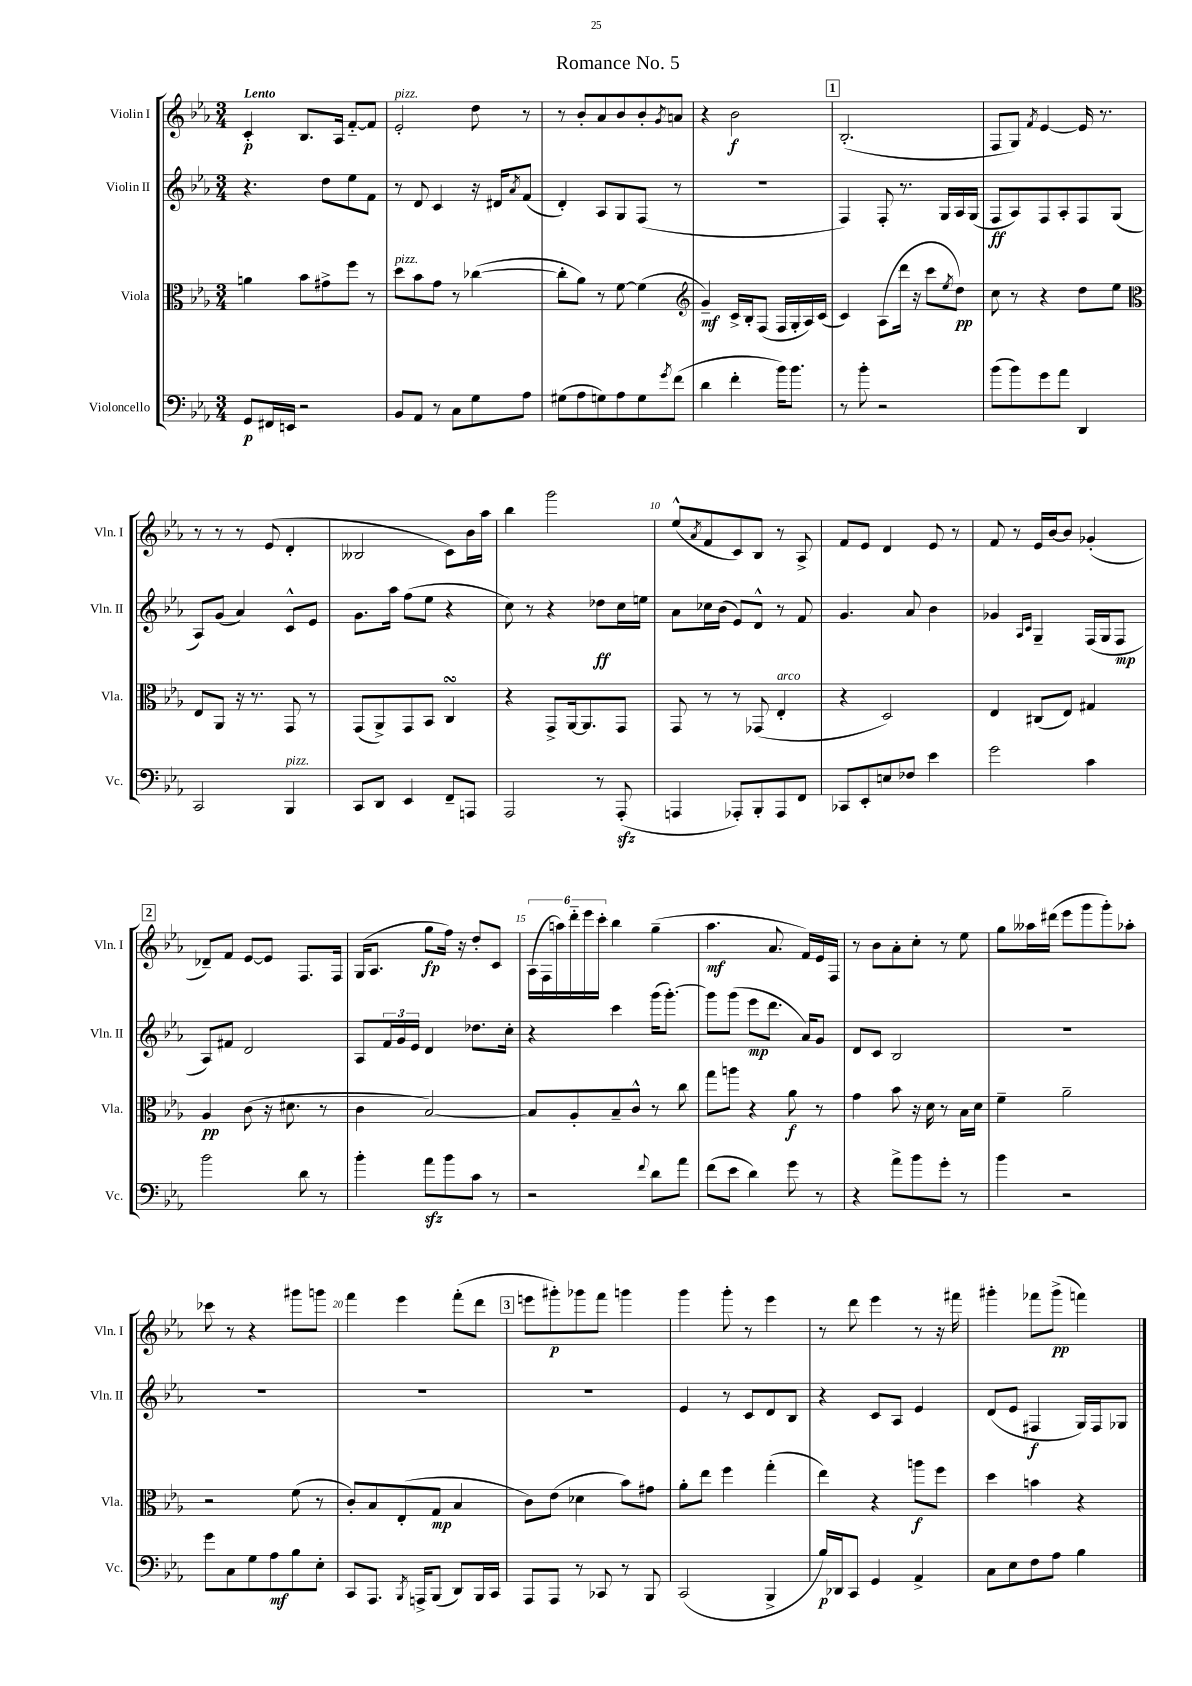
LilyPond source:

\header { title = "Romance No. 5" }
<<
\new StaffGroup <<
\new Staff = "s0" \with { instrumentName = "Violin I" shortInstrumentName = "Vln. I" } {
    \clef treble \key ees \major \numericTimeSignature \time 3/4 \tempo "Lento"
    c'4-.\p bes8. aes16 f'8~-_ f'8 |
    ees'2-.^\markup { \italic "pizz." } d''8 r8 |
    r8 bes'8-. aes'8 bes'8 bes'8-. \acciaccatura { g'8 } a'8 |
    r4 bes'2\f |
    \mark \markup { \box "1" } bes2.-.( |
    f8 g8) \acciaccatura { f'8 } ees'4~ ees'16 r8. |
    r8 r8 r8 ees'8( d'4-. |
    beses2 c'8) bes'16 aes''16 |
    bes''4 g'''2 |
    ees''8-^( \acciaccatura { aes'8 } f'8 c'8) bes8 r8 aes8-> |
    f'8 ees'8 d'4 ees'8 r8 |
    f'8 r8 ees'16 bes'16~ bes'8 ges'4-.( |
    \mark \markup { \box "2" } des'8--) f'8 ees'8~ ees'8 f8. f16 |
    g16( aes8. g''8\fp f''16) r16 d''8-. c'8 |
    \tuplet 6/4 { aes16( f16 a''16) d'''16-_ ees'''16 c'''16-. } bes''4 g''4--( |
    aes''4.\mf aes'8. f'16) ees'16 f16 |
    r8 bes'8 aes'8-. c''8-. r8 ees''8 |
    g''8 aeses''16 dis'''16( ees'''8 g'''8 g'''8-.) aes''8-. |
    ces'''8 r8 r4 gis'''8 g'''8 |
    f'''4 ees'''4 f'''8-.( d'''8 |
    \mark \markup { \box "3" } e'''8 gis'''8-.\p) ges'''8 f'''8 g'''4 |
    g'''4 g'''8-. r8 ees'''4 |
    r8 d'''8 ees'''4 r8 r16 fis'''16 |
    gis'''4-. fes'''8 gis'''8->\pp( f'''4) \bar "|." |
}
\new Staff = "s1" \with { instrumentName = "Violin II" shortInstrumentName = "Vln. II" } {
    \clef treble \key ees \major \numericTimeSignature \time 3/4
    r4. d''8 ees''8 f'8 |
    r8 d'8 c'4 r16 dis'16 \acciaccatura { aes'8 } f'8( |
    d'4-.) aes8 g8 f8( r8 |
    R2. |
    \mark \markup { \box "1" } f4) f8-. r8. g16 aes16 g16( |
    f8\ff aes8) f8 aes8-. f8 g8( |
    aes8) g'8( aes'4) c'8-^ ees'8 |
    g'8. aes''16 f''8( ees''8 r4 |
    c''8) r8 r4 des''8\ff c''16 e''16 |
    aes'8 ces''16 bes'16( ees'8) d'8-^ r8 f'8 |
    g'4. aes'8 bes'4 |
    ges'4 \grace { aes16 c'16 } g4-- f16( g16 f8\mp |
    \mark \markup { \box "2" } aes8) fis'8 d'2 |
    aes8 \tuplet 3/2 { f'16 g'16 ees'16 } d'4 des''8. c''16-. |
    r4 c'''4 g'''16( g'''8.~-.) |
    g'''8 g'''8( ees'''8\mp d'''8. aes'16) g'8 |
    d'8 c'8 bes2 |
    R2. |
    R2. |
    R2. |
    \mark \markup { \box "3" } R2. |
    ees'4 r8 c'8 d'8 bes8 |
    r4 c'8 aes8 ees'4 |
    d'8( ees'8 fis4\f g16) fis16 ges8 \bar "|." |
}
\new Staff = "s2" \with { instrumentName = "Viola" shortInstrumentName = "Vla." } {
    \clef alto \key ees \major \numericTimeSignature \time 3/4
    a'4 bes'8 gis'8-> f''8 r8 |
    d''8^\markup { \italic "pizz." } bes'8 g'8 r8 ces''4~( |
    ces''8-. aes'8) r8 f'8~ f'4( |
    \clef treble g'4--\mf) c'16-> bes16-. f8( f16 g16-. aes16) c'16( |
    \mark \markup { \box "1" } c'4) aes8( d'''16 r16 c'''8 \acciaccatura { ees''8 } d''8\pp) |
    c''8 r8 r4 d''8 ees''8 |
    \clef alto ees8 aes,8 r16 r8. g,8 r8 |
    g,8( aes,8->) g,8 bes,8 c4\turn |
    r4 g,8-> aes,16~ aes,8. g,8 |
    g,8 r8 r8 ges,8( ees4-.^\markup { \italic "arco" } |
    r4 d2) |
    ees4 cis8( ees8) gis4 |
    \mark \markup { \box "2" } aes4\pp c'8( r16 dis'8. r8 |
    c'4 bes2~) |
    bes8 aes8-. bes8-- c'8-^ r8 c''8 |
    g''8 a''8 r4 aes'8\f r8 |
    g'4 bes'8 r16 d'16 r8 bes16 d'16 |
    f'4-- aes'2-- |
    r2 f'8( r8 |
    c'8-.) bes8 ees8-.( g8\mp bes4 |
    \mark \markup { \box "3" } c'8) ees'8( des'4 bes'8) gis'8 |
    aes'8-. ees''8 f''4 g''4-.( |
    ees''4) r4 a''8\f f''8 |
    d''4 b'4 r4 \bar "|." |
}
\new Staff = "s3" \with { instrumentName = "Violoncello" shortInstrumentName = "Vc." } {
    \clef bass \key ees \major \numericTimeSignature \time 3/4
    g,8\p fis,16 e,16 r2 |
    bes,8 aes,8 r8 c8 g8 aes8 |
    gis8( aes8 g8) aes8 g8 \acciaccatura { g'8 } f'8( |
    d'4 f'4-. bes'16) bes'8. |
    \mark \markup { \box "1" } r8 bes'8-. r2 |
    bes'8( bes'8) g'8 aes'8 d,4 |
    c,2 bes,,4^\markup { \italic "pizz." } |
    c,8 d,8 ees,4 f,8-- a,,8 |
    aes,,2 r8 aes,,8-.\sfz( |
    a,,4 aes,,8-.) bes,,8-. aes,,8 f,8 |
    ces,8 ees,8-. e8 fes8 ees'4 |
    g'2 c'4 |
    \mark \markup { \box "2" } bes'2 d'8 r8 |
    bes'4-. aes'8\sfz bes'8 c'8 r8 |
    r2 \appoggiatura { f'8 } d'8 aes'8 |
    f'8( ees'8 d'4) g'8 r8 |
    r4 aes'8-> bes'8 g'8-. r8 |
    bes'4 r2 |
    g'8 c8 g8 aes8\mf bes8 ees8-. |
    c,8 aes,,8. \acciaccatura { bes,,8 } a,,16-> bes,,8( d,8) bes,,16 c,16 |
    \mark \markup { \box "3" } aes,,8 aes,,8 r8 ces,8 r8 bes,,8 |
    c,2( bes,,4-> |
    bes16\p) des,16 c,8 g,4 aes,4-> |
    c8 ees8 f8 aes8 bes4 \bar "|." |
}
>>
>>
\layout { \context { \Score \override BarNumber.break-visibility = ##(#f #t #t) barNumberVisibility = #(every-nth-bar-number-visible 5) } }
